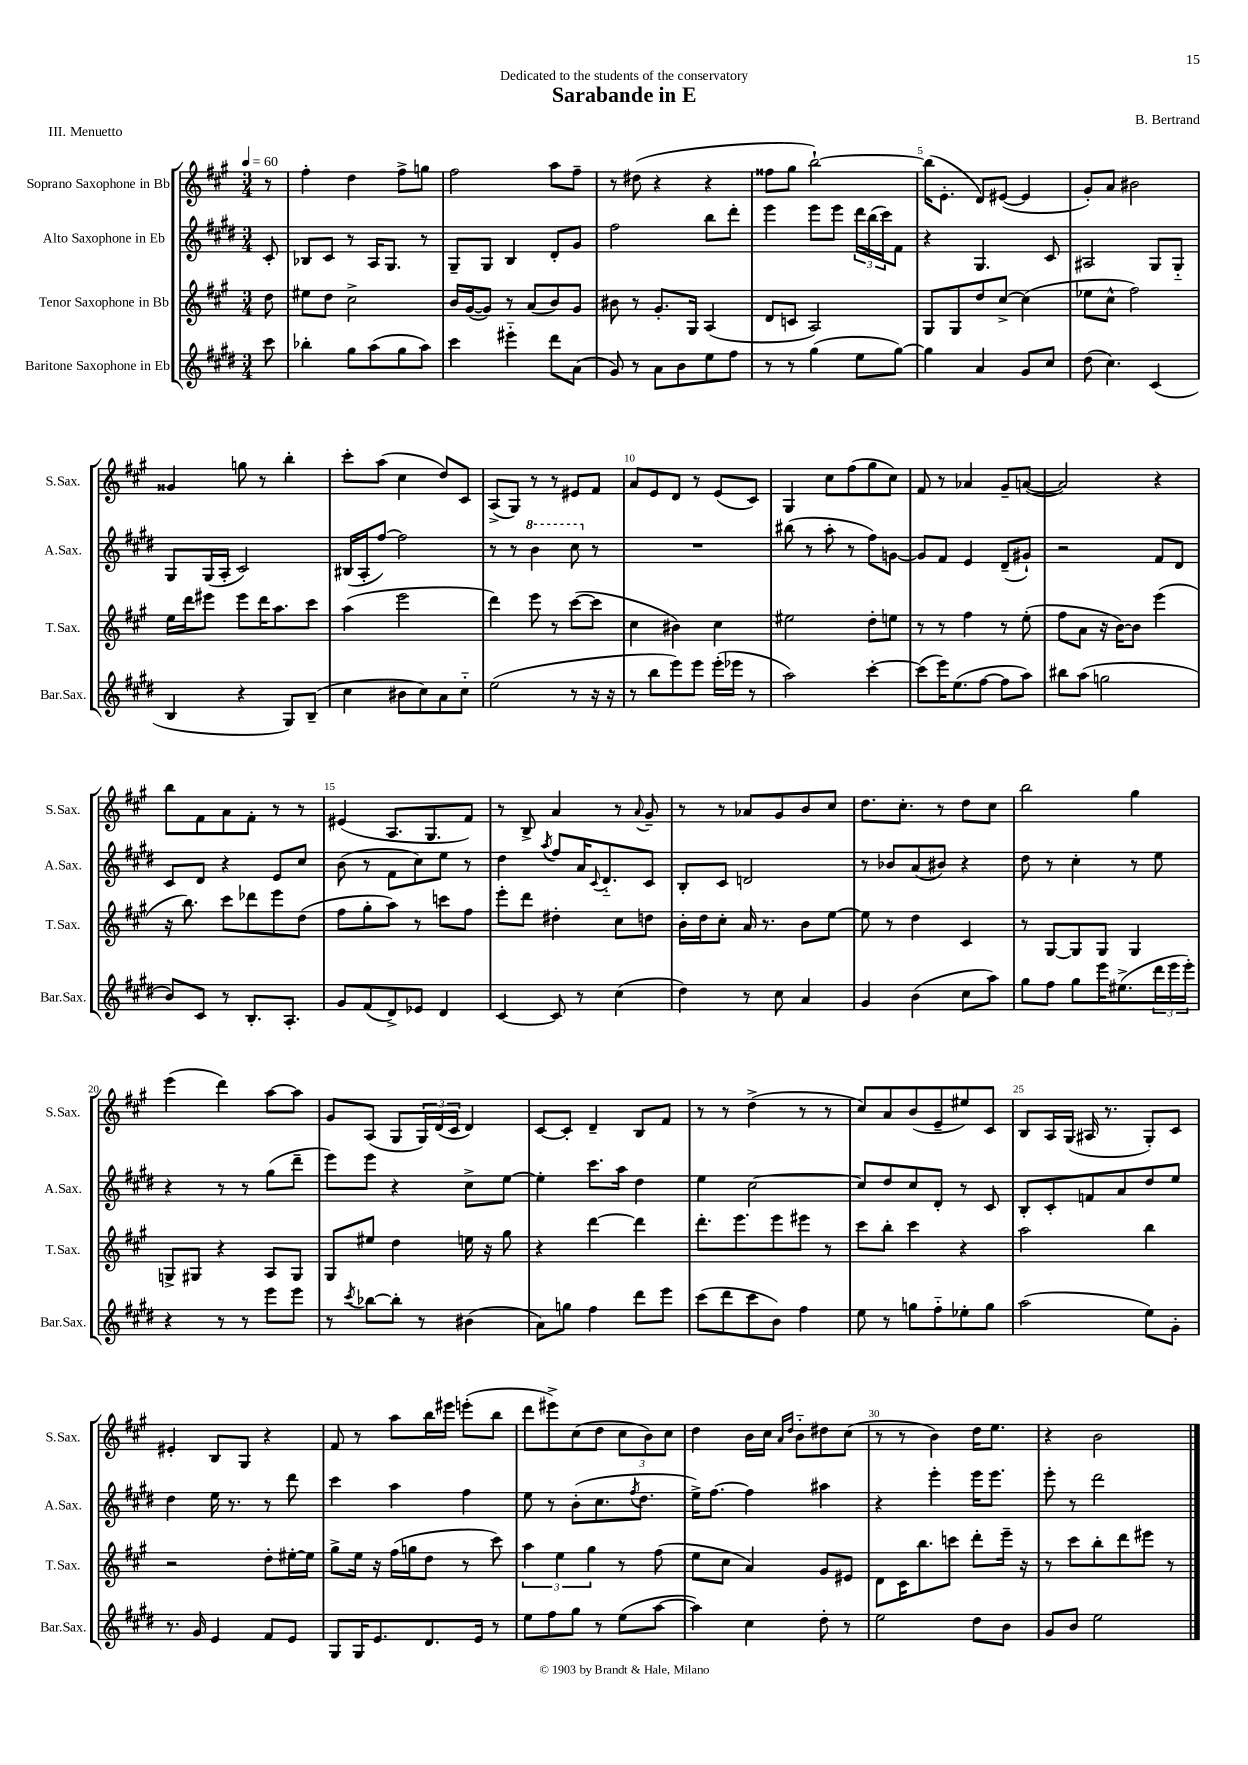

**kern	**kern	**kern	**kern
*staff4	*staff3	*staff2	*staff1
*clefG2	*clefG2	*clefG2	*clefG2
*k[f#c#g#d#]	*k[f#c#g#]	*k[f#c#g#d#]	*k[f#c#g#]
*M3/4	*M3/4	*M3/4	*M3/4
*MM60	*MM60	*MM60	*MM60
8ccc#\	8dd\	8c#'/	8r
=	=	=	=
4bb-'\	8ee#\L	8B-/L	4ff#'\
.	8dd\J	8c#/J	.
8gg#\L	2cc#^\	8r	4dd\
(8aa\	.	16A/LK	.
.	.	8.G#/J	.
8gg#\	.	.	8ff#^\L
8aa\J)	.	8r	8gg\J
=	=	=	=
4ccc#\	16b/LL	8G#~/L	2ff#\
.	([16g#/J	.	.
.	8g#/]J)	8G#/J	.
4eee#'~\	8r	4B/	.
.	(8a/L	.	.
8ddd#\L	8b/)	8d#'/L	8aa\L
(8a\J	8g#/J	8g#/J	8ff#~\J
=	=	=	=
8g#/)	8b#\	2ff#\	8r
8r	8r	.	(8dd#\
8a\L	8.g#'/L	.	4r
8b\	.	.	.
.	16G#/Jk	.	.
8ee\	(4A/	8bb\L	4r
8ff#\J	.	8ddd#'\J	.
=	=	=	=
8r	8d/L	4eee\	8ff##\L
8r	8c/J	.	8gg#\J
(4gg#\	2A/)	8eee\L	[2bb`\)
.	.	8eee\J	.
8ee\L	.	24ddd#\LL	.
.	.	(24bb\	.
.	.	24ccc#\J)	.
[8gg#\J)	.	8f#\J	.
=	=	=	=
4gg#\]	8G#/L	4r	(16bb\]LK
.	.	.	8.e'\J
.	8G#/	.	.
4a/	8dd/	4.G#/	8d/L)
.	[8cc#^/J	.	([8e#/J
8g#/L	(4cc#\]	.	4e#/]
8cc#/J	.	8c#/	.
=	=	=	=
(8dd#\	8ee-\L	2A#/	8g#'/L)
4.cc#\)	8cc#^^\J	.	8a/J
.	2ff#\)	.	2b#\
(4c#/	.	8G#/L	.
.	.	8G#'~/J	.
=	=	=	=
4B/	16ee\LL	8G#/L	4g##/
.	16ddd\J	.	.
.	8eee#\J	(16G#/L	.
.	.	16A'/JJ	.
4r	8eee#\L	2c#/)	8gg\
.	16ddd\K	.	8r
.	8.aa\	.	.
8G#/L)	.	.	4bb'\
(8B~/J	8ccc#\J	.	.
=	=	=	=
4cc#\	(4aa\	(16B#/LL	8ccc#'\L
.	.	16A'/J	.
.	.	[8ff#/J)	(8aa\J
8b#\L	2eee\	2ff#\]	4cc#\
8cc#\)	.	.	.
8a\	.	.	8dd/L)
8cc#'~\J	.	.	8c#/J
=	=	=	=
(2ee\	4ddd\)	8r	(8A^/L
.	.	8r	8G#/J)
.	8eee\	4bb\	8r
.	8r	.	8r
8r	([8ccc#\L	8ccc#\	8e#/L
16r	8ccc#\]J	8r	8f#/J
16r	.	.	.
=	=	=	=
8r	4cc#\	2.r	8a/L
8bb\L	.	.	8e/
8eee\)	4b#\)	.	8d/J
8eee\J	.	.	8r
(16eee'\LL	4cc#\	.	(8e/L
16eee-\JJ	.	.	.
8r	.	.	8c#/J)
=	=	=	=
2aa\)	2ee#\	(8bb#\	4G#/
.	.	8r	.
.	.	8aa'\	8cc#\L
.	.	8r	(8ff#\
[4ccc#'\	8dd'\L	8ff#\L)	8gg#\
.	8ee\J	[8g\J	8cc#\J)
=	=	=	=
(8ccc#\]L	8r	8g/]L	8f#/
16eee\K)	8r	8f#/J	8r
(8.ee\	.	.	.
.	4ff#\	4e/	4a-/
[8ff#\J	.	.	.
8ff#\]L	8r	(8d#~/L	8g#~/L
8aa\J)	(8ee'\	8g#`/J)	([8a/J
=	=	=	=
8bb#\L	8ff#\L	2r	2a/])
(8aa\J	8a\J	.	.
2gg\	16r	.	.
.	[16b\LK)	.	.
.	8b\]J	.	.
.	(4eee\	8f#/L	4r
.	.	8d#/J	.
=	=	=	=
8b/L)	16r	8c#/L	8bb\L
.	8.bb\)	.	.
8c#/J	.	8d#/J	8f#\
8r	8ccc#\L	4r	8a\
8.B'/L	8ddd-\	.	8f#'\J
.	8eee\	8e/L	8r
8.A'/J	.	.	.
.	(8dd\J	8cc#/J	8r
=	=	=	=
8g#/L	8ff#\L	(8b\	(4e#/
(8f#/	8gg#'\	8r	.
8d#^/)	8aa\J)	8f#\L	8.A/L
8e-/J	8r	8cc#\)	.
.	.	.	8.G#/
4d#/	8ccc\L	8ee\J	.
.	8ff#\J	8r	8f#/J)
=	=	=	=
[4c#/	8eee'\L	4dd#\	8r
.	8ddd\J	.	8B^/
.	.	8qaa/	.
8c#/]	4dd#'\	8ff#/L	4a/
8r	.	16a/K	.
.	.	8qqc#/	.
.	.	8.d#'~/	.
(4cc#\	8cc#\L	.	8r
.	.	.	8qqa/
.	8dd\J	8c#/J	8g#~/
=	=	=	=
4dd#\)	16b'\LL	8B'/L	8r
.	16dd\J	.	.
.	8cc#'\J	8c#/J	8r
8r	16a/	2d/	8a-/L
.	8.r	.	.
8cc#\	.	.	8g#/
4a/	8b\L	.	8b/
.	[8ee\J	.	8cc#/J
=	=	=	=
4g#/	8ee\]	8r	8.dd\L
.	8r	8b-/L	.
.	.	.	8.cc#'\J
(4b\	4dd\	(8a/	.
.	.	8b#/J)	8r
8cc#\L	4c#/	4r	8dd\L
8aa\J)	.	.	8cc#\J
=	=	=	=
8gg#\L	8r	8dd#\	2bb\
8ff#\J	[8G#/L	8r	.
8gg#\L	8G#/]	4cc#'\	.
16eee\K	8G#/J	.	.
(8.ee#^\	.	.	.
.	4G#/	8r	4gg#\
24ddd#\L	.	8ee\	.
24eee\	.	.	.
24eee'\JJ)	.	.	.
=	=	=	=
4r	8G^/L	4r	(4eee\
.	8G#/J	.	.
8r	4r	8r	4ddd\)
8r	.	8r	.
8eee\L	8A/L	(8gg#\L	[8aa\L
8eee\J	8G#/J	8ddd#~\J	8aa\]J
=	=	=	=
8r	8G#/L	8eee\L)	8g#/L
8qccc#/	.	.	.
[8bb-\L	8ee#/J	8eee\J	(8A/J
8bb-'\]J	4dd\	4r	8G#/L
8r	.	.	24G#/L)
.	.	.	(24d/
.	.	.	24c#/JJ
(4b#\	16ee\	8cc#^\L	4d/)
.	16r	.	.
.	8gg#\	[8ee\J	.
=	=	=	=
8a\L)	4r	4ee'\]	[8c#/L
8gg\J	.	.	8c#'/]J
4ff#\	[4ddd\	8.ccc#\L	4d~/
.	.	16aa\Jk	.
8ddd#\L	4ddd\]	4dd#\	8B/L
8eee\J	.	.	8f#/J
=	=	=	=
(8ccc#\L	8.ddd'\L	4ee\	8r
8ddd#\	.	.	8r
.	8.eee\	.	.
8ccc#\	.	[2cc#\	(4dd^\
8b\J)	8eee\	.	.
4ff#\	8eee#\J	.	8r
.	8r	.	8r
=	=	=	=
8ee\	8ccc#\L	8cc#/]L	8cc#/L)
8r	8bb'\J	8dd#/	8a/
8gg\L	4ccc#\	8cc#/	(8b/
8ff#'~\	.	8d#'/J	8e~/
8ee-'\	4r	8r	8ee#/)
8gg\J	.	8c#/	8c#/J
=	=	=	=
(2aa\	2aa\	8B'/L	8B/L
.	.	8c#'/	16A/L
.	.	.	(16G#/JJ
.	.	8f/	16A#/
.	.	.	8.r
.	.	8a/	.
8ee\L)	4bb\	8dd#/	8G#'/L)
8g#'\J	.	8ee/J	8c#/J
=	=	=	=
8.r	2r	4dd#\	4e#'/
16g#/	.	.	.
4e/	.	16ee\	8B/L
.	.	8.r	.
.	.	.	8G#/J
8f#/L	8dd'\L	8r	4r
8e/J	[16ee#'\L	8ddd#\	.
.	16ee#\]JJ	.	.
=	=	=	=
8G#/L	8gg#^\L	4ccc#\	8f#/
16G#/K	16ee\Jk	.	8r
8.e/	16r	.	.
.	(16ff#\LL	4aa\	8aa\L
.	16gg\J	.	.
8.d#/	8dd\J	.	16bb\L
.	.	.	16eee#\JJ
.	8r	4ff#\	(8eee'\L
16e/Jk	.	.	.
8r	8ccc#\)	.	8bb\J
=	=	=	=
8ee\L	6aa\	8ee\	8ddd\L
8ff#\	.	8r	8eee#^\)
.	6ee\	.	.
8gg#\J	.	(8b'\L	(8cc#\
.	6gg#\	.	.
8r	.	8.cc#\	8dd\J
(8ee\L	8r	.	12cc#\L
.	.	8qff#/	.
.	.	8.dd#\J	.
.	.	.	12b\)
[8aa\J	(8ff#\	.	.
.	.	.	12cc#\J
=	=	=	=
4aa\])	8ee\L	16ee^\LK)	4dd\
.	.	[8.ff#\J	.
.	8cc#\J	.	.
4cc#\	4a/)	4ff#\]	16b\LL
.	.	.	16cc#\JJ
.	.	.	16qqa/LL
.	.	.	16qqdd/JJ
.	.	.	8b'~\L
8dd#'\	8g#/L	4aa#\	8dd#\
8r	8e#/J	.	(8cc#\J
=	=	=	=
2ee\	8d\L	4r	8r
.	16c#\K	.	8r
.	8.bb\	.	.
.	.	4eee'\	4b\)
.	8ccc\J	.	.
8dd#\L	8ddd'\L	16eee\LK	16dd\LK
.	.	8.eee\J	8.ee\J
8b\J	16eee~\Jk	.	.
.	16r	.	.
=	=	=	=
8g#/L	8r	8eee'\	4r
8b/J	8ccc#\L	8r	.
2ee\	8bb'\	2ddd#\	2b\
.	8ddd\	.	.
.	8eee#\J	.	.
.	8r	.	.
==	==	==	==
*-	*-	*-	*-
